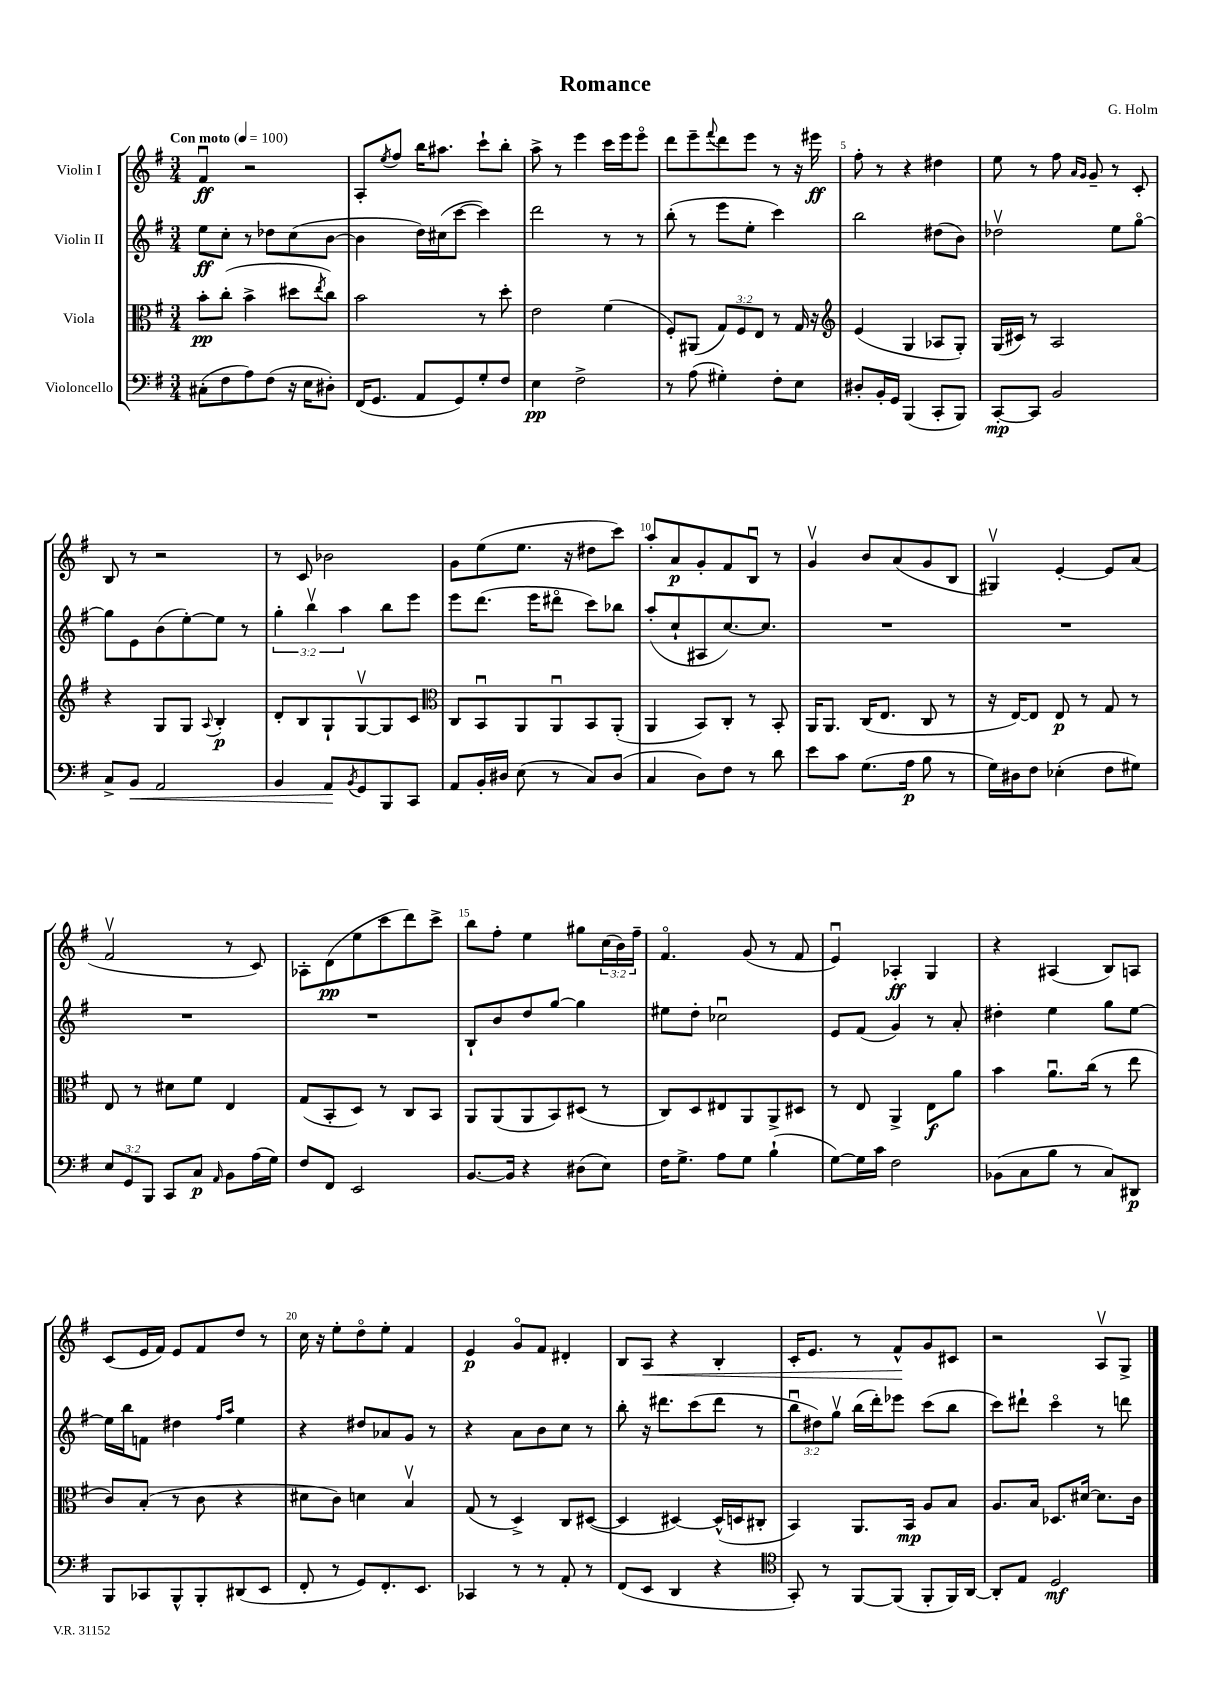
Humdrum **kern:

**kern	**dynam	**kern	**dynam	**kern	**dynam	**kern	**dynam
*part4	*part4	*part3	*part3	*part2	*part2	*part1	*part1
*staff4	*staff4	*staff3	*staff3	*staff2	*staff2	*staff1	*staff1
*I"Violoncello	*	*I"Viola	*	*I"Violin II	*	*I"Violin I	*
*clefF4	*	*clefC3	*	*clefG2	*	*clefG2	*
*k[f#]	*	*k[f#]	*	*k[f#]	*	*k[f#]	*
*M3/4	*	*M3/4	*	*M3/4	*	*M3/4	*
*MM100	*	*MM100	*	*MM100	*	*MM100	*
=1	=1	=1	=1	=1	=1	=1	=1
!	!	!	!	!	!	!LO:TX:a:B:t=Con moto	!
(8C#X'\L	.	8b'\L	pp	8ee\L	ff	4f#u/	ff
8F#\	.	(8cc'\J	.	8cc'\J	.	.	.
8A\)	.	4b^\	.	8r	.	2r	.
(8F#\J	.	.	.	8dd-X\L	.	.	.
16r	.	8dd#X\L	.	(8cc\	.	.	.
16E\KL	.	.	.	.	.	.	.
.	.	8qee/	.	.	.	.	.
8D#X'\J)	.	8cc\J)	.	[8b\J	.	.	.
=2	=2	=2	=2	=2	=2	=2	=2
(16FF#/KL	.	2b\	.	4b\]	.	8A'/L	.
8.GG/J	.	.	.	.	.	.	.
.	.	.	.	.	.	8qee/	.
.	.	.	.	.	.	8ff#/J	.
8AA/L	.	.	.	16dd\LL)	.	16bb\KL	.
.	.	.	.	(16cc#X\J	.	8.aa#X\J	.
8GG/)	.	.	.	[8ccc\J	.	.	.
8G'/	.	8r	.	4ccc\])	.	8ccc`\L	.
8F#/J	.	8dd'\	.	.	.	8bb'\J	.
=3	=3	=3	=3	=3	=3	=3	=3
4E\	pp	2e\	.	2ddd\	.	8aa^\	.
.	.	.	.	.	.	8r	.
2F#^\	.	.	.	.	.	4eee\	.
.	.	(4f#\	.	8r	.	16ccc\LL	.
.	.	.	.	.	.	16eee\J	.
.	.	.	.	8r	.	8eee\J	.
=4	=4	=4	=4	=4	=4	=4	=4
8r	.	8F#'/L)	.	(8bb'\	.	8ddd\L	.
(8A\	.	(8AA#X/J	.	8r	.	8eee~\	.
.	.	.	.	.	.	8qqfff#/	.
4G#X'\)	.	12G/L)	.	8eee\L	.	8ddd\	.
.	.	12F#/	.	.	.	.	.
.	.	.	.	8ee'\J	.	8eee\J	.
.	.	12E/J	.	.	.	.	.
8F#'\L	.	8r	.	4ccc\)	.	8r	.
8E\J	.	16G/	.	.	.	16r	.
.	.	16r	.	.	.	16eee#X\	ff
=5	=5	=5	=5	=5	=5	=5	=5
*	*	*clefG2	*	*	*	*	*
8D#X'/L	.	(4e/	.	2bb\	.	8ff#'\	.
16BB'/L	.	.	.	.	.	8r	.
16GG/JJ	.	.	.	.	.	.	.
(4BBB/	.	4G/	.	.	.	4r	.
8CC'/L	.	8A-X/L	.	(8dd#X\L	.	4dd#X\	.
8BBB/J)	.	8G'/J)	.	8b\J)	.	.	.
=6	=6	=6	=6	=6	=6	=6	=6
[8CC'/L	mp	(16G/LL	.	2dd-Xv\	.	8ee\	.
.	.	16c#X/JJ)	.	.	.	.	.
8CC/J]	.	8r	.	.	.	8r	.
2BB/	.	2A/	.	.	.	8ff#\	.
.	.	.	.	.	.	16qqa/LL	.
.	.	.	.	.	.	16qqg/JJ	.
.	.	.	.	.	.	8g~/	.
.	.	.	.	8ee\L	.	8r	.
.	.	.	.	[8gg\J	.	8c'/	.
!!LO:LB:g=z
=7	=7	=7	=7	=7	=7	=7	=7
8C^/L	.	4r	.	8gg\L]	.	8B/	.
!	!LO:HP:b	!	!	!	!	!	!
8BB/J	<	.	.	8e\	.	8r	.
2AA/	.	8G/L	.	(8b\	.	2r	.
.	.	8G/J	.	[8ee'\)	.	.	.
.	.	8qqA/	.	.	.	.	.
.	.	4B'/	p	8ee\J]	.	.	.
.	.	.	.	8r	.	.	.
=8	=8	=8	=8	=8	=8	=8	=8
4BB/	.	8d'/L	.	6gg'\	.	8r	.
.	.	8B/	.	.	.	8c/	.
.	.	.	.	6bbv\	.	.	.
8AA/L	.	8G`/	.	.	.	2b-X\	.
.	.	.	.	6aa\	.	.	.
8qBB/	.	.	.	.	.	.	.
8GG/	[	[8Gv/	.	.	.	.	.
8BBB/	.	8G/]	.	8bb\L	.	.	.
8CC/J	.	8c/J	.	8eee\J	.	.	.
=9	=9	=9	=9	=9	=9	=9	=9
*	*	*clefC3	*	*	*	*	*
8AA/L	.	8C/L	.	8eee\L	.	8g\L	.
16BB'/L	.	8BBu/	.	(8.ddd\J	.	(8ee\	.
16D#X/JJ	.	.	.	.	.	.	.
(8E\	.	8AA/	.	.	.	8.ee\J	.
.	.	.	.	16eee\KL	.	.	.
8r	.	8AAu/	.	8ddd#X\J	.	.	.
.	.	.	.	.	.	16r	.
8C/L)	.	8BB/	.	8ccc\L)	.	8dd#X\L	.
(8D#/J	.	(8AA'/J	.	8bb-X\J	.	8ccc\J)	.
=10	=10	=10	=10	=10	=10	=10	=10
4C/	.	4AA/	.	(8aa'/L	.	8aa'/L	.
.	.	.	.	8cc`/	.	8a/	p
8D\L)	.	8BB/L)	.	8A#X/	.	8g'/	.
8F#\J	.	8C'/J	.	[8.cc/)	.	8f#/	.
8r	.	8r	.	.	.	8Bu/J	.
.	.	.	.	8.cc/J]	.	.	.
8d\	.	8BB'/	.	.	.	8r	.
=11	=11	=11	=11	=11	=11	=11	=11
8e\L	.	16AA/KL	.	2.r	.	4gv/	.
.	.	8.AA/J	.	.	.	.	.
8c\J	.	.	.	.	.	.	.
(8.G\L	.	(16C/KL	.	.	.	8b/L	.
.	.	8.E/J	.	.	.	.	.
.	.	.	.	.	.	(8a/	.
16A\Jk	p	.	.	.	.	.	.
8B\	.	8C/	.	.	.	8g/	.
8r	.	8r	.	.	.	8B/J	.
=12	=12	=12	=12	=12	=12	=12	=12
16G\LL)	.	16r	.	2.r	.	4G#Xv/)	.
16D#X\J	.	[16E/KL)	.	.	.	.	.
8F#\J	.	8E/J]	.	.	.	.	.
(4E-X'\	.	8E/	p	.	.	[4e'/	.
.	.	8r	.	.	.	.	.
8F#\L	.	8G/	.	.	.	8e/L]	.
8G#X\J)	.	8r	.	.	.	(8a/J	.
!!LO:LB:g=z
=13	=13	=13	=13	=13	=13	=13	=13
12E/L	.	8E/	.	2.r	.	2f#v/	.
12GG/	.	.	.	.	.	.	.
.	.	8r	.	.	.	.	.
12BBB/J	.	.	.	.	.	.	.
8CC/L	.	8d#X\L	.	.	.	.	.
8C/J	p	8f#\J	.	.	.	.	.
16qqAA/	.	.	.	.	.	.	.
8BB\L	.	4E/	.	.	.	8r	.
(16A\L	.	.	.	.	.	8c/)	.
16G\JJ)	.	.	.	.	.	.	.
=14	=14	=14	=14	=14	=14	=14	=14
8F#/L	.	(8G/L	.	2.r	.	8A-X'\L	.
8FF#/J	.	8BB'/	.	.	.	(8d\	pp
2EE/	.	8D/J)	.	.	.	8ee\	.
.	.	8r	.	.	.	8ccc\	.
.	.	8C/L	.	.	.	8ddd\)	.
.	.	8BB/J	.	.	.	8ccc^\J	.
=15	=15	=15	=15	=15	=15	=15	=15
[8.BB/L	.	8AA/L	.	8B`/L	.	8bb\L	.
.	.	(8AA/	.	8b/	.	8ff#'\J	.
16BB/Jk]	.	.	.	.	.	.	.
4r	.	8AA/	.	8dd/	.	4ee\	.
.	.	8BB/)	.	[8gg/J	.	.	.
(8D#X\L	.	(8D#X/J	.	4gg\]	.	8gg#X\L	.
8E\J)	.	8r	.	.	.	(24cc\L	.
.	.	.	.	.	.	24b\)	.
.	.	.	.	.	.	24ff#~\JJ	.
=16	=16	=16	=16	=16	=16	=16	=16
16F#\KL	.	8C/L)	.	8ee#X\L	.	4.f#/	.
8.G^\J	.	.	.	.	.	.	.
.	.	8D/	.	8dd'\J	.	.	.
8A\L	.	8E#X/	.	2cc-Xu\	.	.	.
8G\J	.	8AA/	.	.	.	(8g/	.
(4B`\	.	8AA^/	.	.	.	8r	.
.	.	8D#X/J	.	.	.	8f#/	.
=17	=17	=17	=17	=17	=17	=17	=17
[8G\L)	.	8r	.	8e/L	.	4eu/)	.
16G\L]	.	8E/	.	(8f#/J	.	.	.
16c\JJ	.	.	.	.	.	.	.
2F#\	.	4AA^/	.	4g/)	.	4A-X'/	ff
.	.	8E\L	f	8r	.	4G/	.
.	.	8a\J	.	8a'/	.	.	.
=18	=18	=18	=18	=18	=18	=18	=18
(8BB-X\L	.	4b\	.	4dd#X'\	.	4r	.
8C\	.	.	.	.	.	.	.
8B\J	.	8.au\L	.	4ee\	.	(4A#X/	.
8r	.	.	.	.	.	.	.
.	.	(16cc\Jk	.	.	.	.	.
8C/L)	.	8r	.	8gg\L	.	8B/L)	.
8DD#X/J	p	8ee\	.	[8ee\J	.	8An/J	.
!!LO:LB:g=z
=19	=19	=19	=19	=19	=19	=19	=19
8BBB/L	.	8c/L)	.	16ee\LL]	.	(8c/L	.
.	.	.	.	16bb\J	.	.	.
8CC-X/	.	(8B'/J	.	8fn\J	.	16e/L	.
.	.	.	.	.	.	16f#/JJ)	.
8BBB^^/	.	8r	.	4dd#X\	.	8e/L	.
8BBB'/	.	8c\	.	.	.	8f#/	.
.	.	.	.	16qqff#/LL	.	.	.
.	.	.	.	16qqaa/JJ	.	.	.
(8DD#X/	.	4r	.	4ee\	.	8dd/J	.
8EE/J	.	.	.	.	.	8r	.
=20	=20	=20	=20	=20	=20	=20	=20
8FF#'/	.	8d#X\L	.	4r	.	16cc\	.
.	.	.	.	.	.	16r	.
8r	.	8c\J)	.	.	.	8ee'\L	.
8GG/L)	.	4dn\	.	8dd#X/L	.	8dd\	.
8.FF#'/	.	.	.	8a-X/	.	8ee'\J	.
.	.	4Bv/	.	8g/J	.	4f#/	.
8.EE/J	.	.	.	.	.	.	.
.	.	.	.	8r	.	.	.
=21	=21	=21	=21	=21	=21	=21	=21
4CC-X/	.	(8G/	.	4r	.	4e/	p
.	.	8r	.	.	.	.	.
8r	.	4D^/)	.	8a\L	.	8g/L	.
8r	.	.	.	8b\	.	8f#/J	.
8AA'/	.	8C/L	.	8cc\J	.	4d#X'/	.
8r	.	([8D#X/J	.	8r	.	.	.
=22	=22	=22	=22	=22	=22	=22	=22
(8FF#/L	.	4D#/]	.	8bb'\	.	8B/L	.
!	!	!	!	!	!	!	!LO:HP:b
8EE/J	.	.	.	16r	.	8A/J	<
.	.	.	.	8.ddd#X\L	.	.	.
4DD/	.	[4D#X/)	.	.	.	4r	.
.	.	.	.	(8ccc\	.	.	.
4r	.	(16D#^^/LL]	.	8ddd#\J	.	4B'/	.
.	.	16Dn/J	.	.	.	.	.
.	.	8C#X'/J	.	8r	.	.	.
=23	=23	=23	=23	=23	=23	=23	=23
*clefC4	*	*	*	*	*	*	*
8GG'/)	.	4BB/)	.	12bbu\L	.	16c'/KL	.
.	.	.	.	.	.	8.e/J	.
.	.	.	.	12dd#X\)	.	.	.
8r	.	.	.	.	.	.	.
.	.	.	.	12ggv\J	.	.	.
[8FF#/L	.	8.AA/L	.	(16bb\LL	.	8r	.
.	.	.	.	16ddd'\J)	.	.	.
(8FF#/J]	.	.	.	8eee-X\J	.	8f#^^/L	.
.	.	16BB/Jk	mp	.	.	.	.
8FF#'/L	.	8A/L	.	(8ccc\L	.	8g/	[
16FF#/L)	.	8B/J	.	8bb\J	.	8c#X/J	.
[16AA/JJ	.	.	.	.	.	.	.
=24	=24	=24	=24	=24	=24	=24	=24
8AA'/L]	.	8.A/L	.	8ccc\L)	.	2r	.
8E/J	.	.	.	8ddd#X`\J	.	.	.
.	.	16B/Jk	.	.	.	.	.
2D/	mf	8.D-X/L	.	4ccc\	.	.	.
.	.	[16d#X/Jk	.	.	.	.	.
.	.	8.d#\L]	.	8r	.	8Av/L	.
.	.	.	.	8dddn\	.	8G^/J	.
.	.	16c\Jk	.	.	.	.	.
==	==	==	==	==	==	==	==
*-	*-	*-	*-	*-	*-	*-	*-
